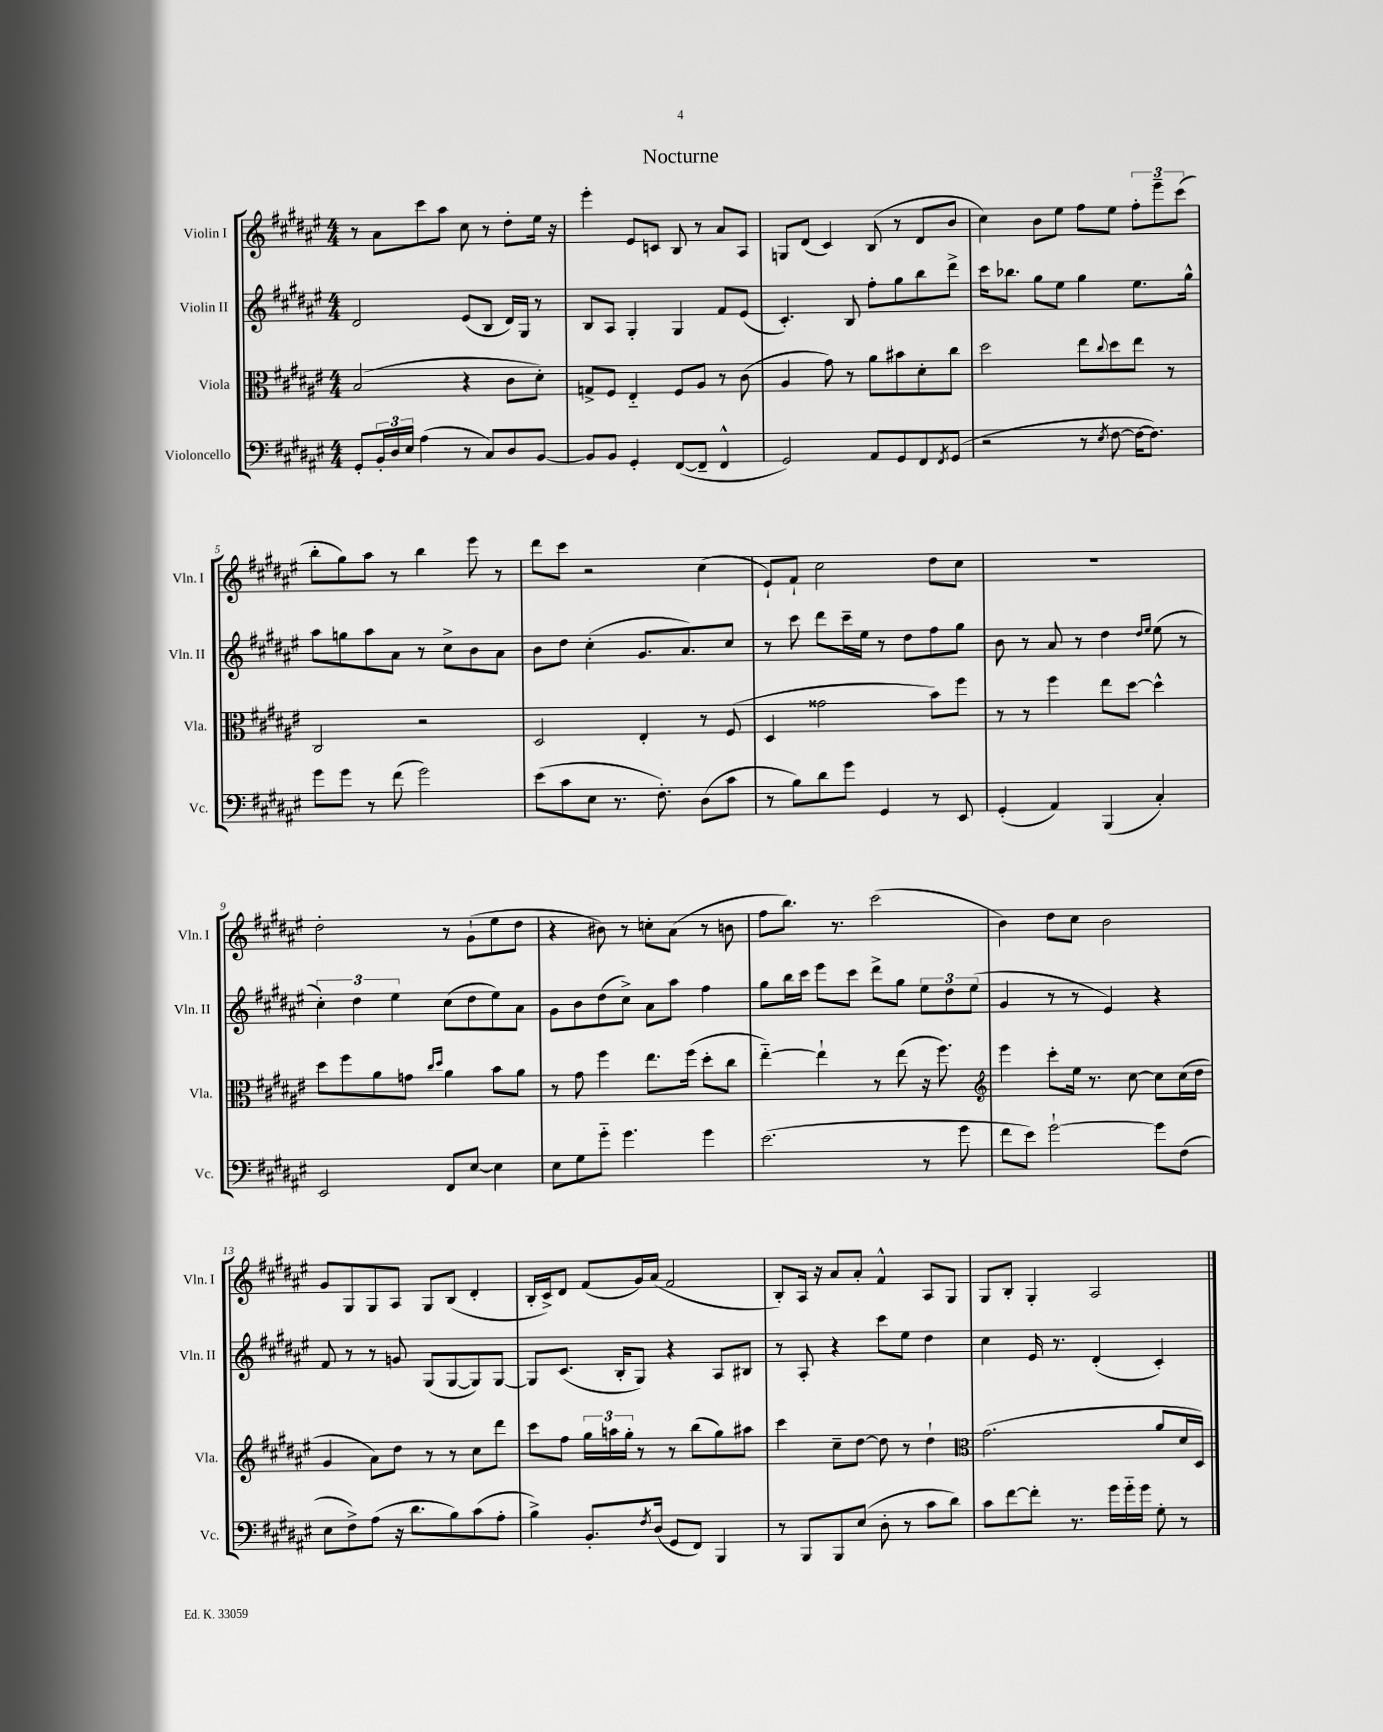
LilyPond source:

\header { title = "Nocturne" }
<<
\new StaffGroup <<
\new Staff = "s0" \with { instrumentName = "Violin I" shortInstrumentName = "Vln. I" } {
    \clef treble \key fis \major \numericTimeSignature \time 4/4
    r8 ais'8 cis'''8 ais''8 cis''8 r8 dis''8-. eis''16 r16 |
    eis'''4-. eis'8 c'8 b8 r8 ais'8 ais8 |
    g8 dis'8( cis'4) b8( r8 dis'8 b'8 |
    cis''4) b'8 eis''8 fis''8 eis''8 \tuplet 3/2 { fis''8-. eis'''8-- cis'''8( } |
    b''8-. gis''8) ais''8 r8 b''4 eis'''8 r8 |
    dis'''8 cis'''8 r2 cis''4( |
    eis'8-!) fis'8-! cis''2 dis''8 cis''8 |
    R1 |
    dis''2-. r8 gis'8-!( eis''8 dis''8 |
    r4 bis'8) r8 c''8-. ais'8( r8 b'8 |
    fis''8 b''8.) r8. cis'''2( |
    b'4) dis''8 cis''8 b'2 |
    gis'8 gis8 gis8 ais8 gis8 b8( dis'4-. |
    b16-. cis'16->) dis'8 fis'8( gis'16) ais'16( fis'2 |
    b8-.) ais16 r16 ais'8 ais'8-. fis'4-^ ais8 gis8 |
    gis8 b8-. gis4-. ais2 \bar "|." |
}
\new Staff = "s1" \with { instrumentName = "Violin II" shortInstrumentName = "Vln. II" } {
    \clef treble \key fis \major \numericTimeSignature \time 4/4
    dis'2 eis'8( b8 dis'16) gis16 r8 |
    b8 ais8 gis4-. gis4 fis'8 eis'8( |
    cis'4.-.) b8 fis''8-. gis''8 b''8 dis'''8-> |
    cis'''16 bes''8. gis''8 eis''8 gis''4 eis''8. gis''16-^ |
    ais''8 g''8 ais''8 ais'8 r8 cis''8-> b'8 ais'8 |
    b'8 dis''8 cis''4-.( gis'8. ais'8.) cis''8 |
    r8 cis'''8 dis'''8 cis'''16-- eis''16 r8 dis''8 fis''8 gis''8 |
    b'8 r8 ais'8 r8 dis''4 \grace { dis''16 eis''16 } eis''8( r8 |
    \tuplet 3/2 { cis''4-.) dis''4 eis''4 } cis''8( dis''8 eis''8) ais'8 |
    gis'8 b'8 dis''8( cis''8->) ais'8 ais''8 fis''4 |
    gis''8 b''16 cis'''16 eis'''8 cis'''8 dis'''8-> gis''8 \tuplet 3/2 { eis''8 dis''8 eis''8( } |
    gis'4 r8 r8 eis'4) r4 |
    fis'8 r8 r8 g'8 gis8( gis8~ gis8) gis8~ |
    gis8 cis'8.( b16-. gis8) r4 ais8 bis8 |
    r8 ais8-. r4 cis'''8 eis''8 dis''4 |
    cis''4 eis'16 r8. dis'4-.( cis'4-.) \bar "|." |
}
\new Staff = "s2" \with { instrumentName = "Viola" shortInstrumentName = "Vla." } {
    \clef alto \key fis \major \numericTimeSignature \time 4/4
    b2( r4 cis'8 dis'8-.) |
    g8-> fis8 eis4-_ fis8 ais8 r8 cis'8( |
    ais4 gis'8) r8 ais'8 bis'8 dis'8-. cis''8 |
    dis''2 eis''8 \appoggiatura { cis''8 } dis''8 eis''8 r8 |
    cis2 r2 |
    dis2 eis4-. r8 fis8( |
    dis4 gisis'2 b'8) fis''8 |
    r8 r8 fis''4 eis''8 dis''8~ dis''4-^ |
    dis''8 fis''8 ais'8 g'8 \grace { cis''16 dis''16 } ais'4 b'8 ais'8 |
    r8 gis'8 fis''4 eis''8. fis''16( dis''8-. cis''8 |
    eis''4~-_) eis''4-! r8 eis''8( r16 fis''8.) |
    \clef treble eis'''4 cis'''8-. eis''16 r8. cis''8~ cis''8 cis''16( dis''16 |
    gis'4 ais'8) dis''8 r8 r8 cis''8 dis'''8 |
    cis'''8 fis''8 \tuplet 3/2 { gis''16 a''16 gis''16-. } r8 r8 b''8( gis''8) ais''8 |
    cis'''4 cis''8-- dis''8~ dis''8 r8 dis''4-! |
    \clef alto gis'2.( ais'8 dis'16 dis16) \bar "|." |
}
\new Staff = "s3" \with { instrumentName = "Violoncello" shortInstrumentName = "Vc." } {
    \clef bass \key fis \major \numericTimeSignature \time 4/4
    gis,8-. \tuplet 3/2 { b,16-. dis16 eis16 } ais4( r8 cis8) dis8 b,8~ |
    b,8 b,8 gis,4-. fis,8~( fis,8-- fis,4-^ |
    gis,2) ais,8 gis,8 fis,8 \acciaccatura { fis,8 } gis,8( |
    r2 r8 \acciaccatura { eis8 } fis8~ fis16~ fis8.) |
    gis'8 gis'8 r8 fis'8( gis'2) |
    eis'8( cis'8 eis8 r8. fis8.-.) dis8( cis'8 |
    r8 b8) dis'8 gis'8 gis,4 r8 eis,8 |
    gis,4-.( ais,4) b,,4( cis4-.) |
    eis,2 fis,8 eis8~ eis4 |
    eis8 gis8 gis'8-_ gis'4. gis'4 |
    eis'2.( r8 gis'8 |
    fis'8 eis'8) gis'2~-! gis'8 fis8( |
    eis8 fis8->) ais8( r16 dis'8. b8) cis'8( ais8-. |
    b4->) b,8.-. \acciaccatura { fis8 } dis16( gis,8 fis,8) b,,4 |
    r8 b,,8 b,,8 eis8( dis8-. r8 cis'8 dis'8) |
    cis'8 fis'8~ fis'8-. r8. gis'16 gis'16-_ gis'16 gis8-. r8 \bar "|." |
}
>>
>>
